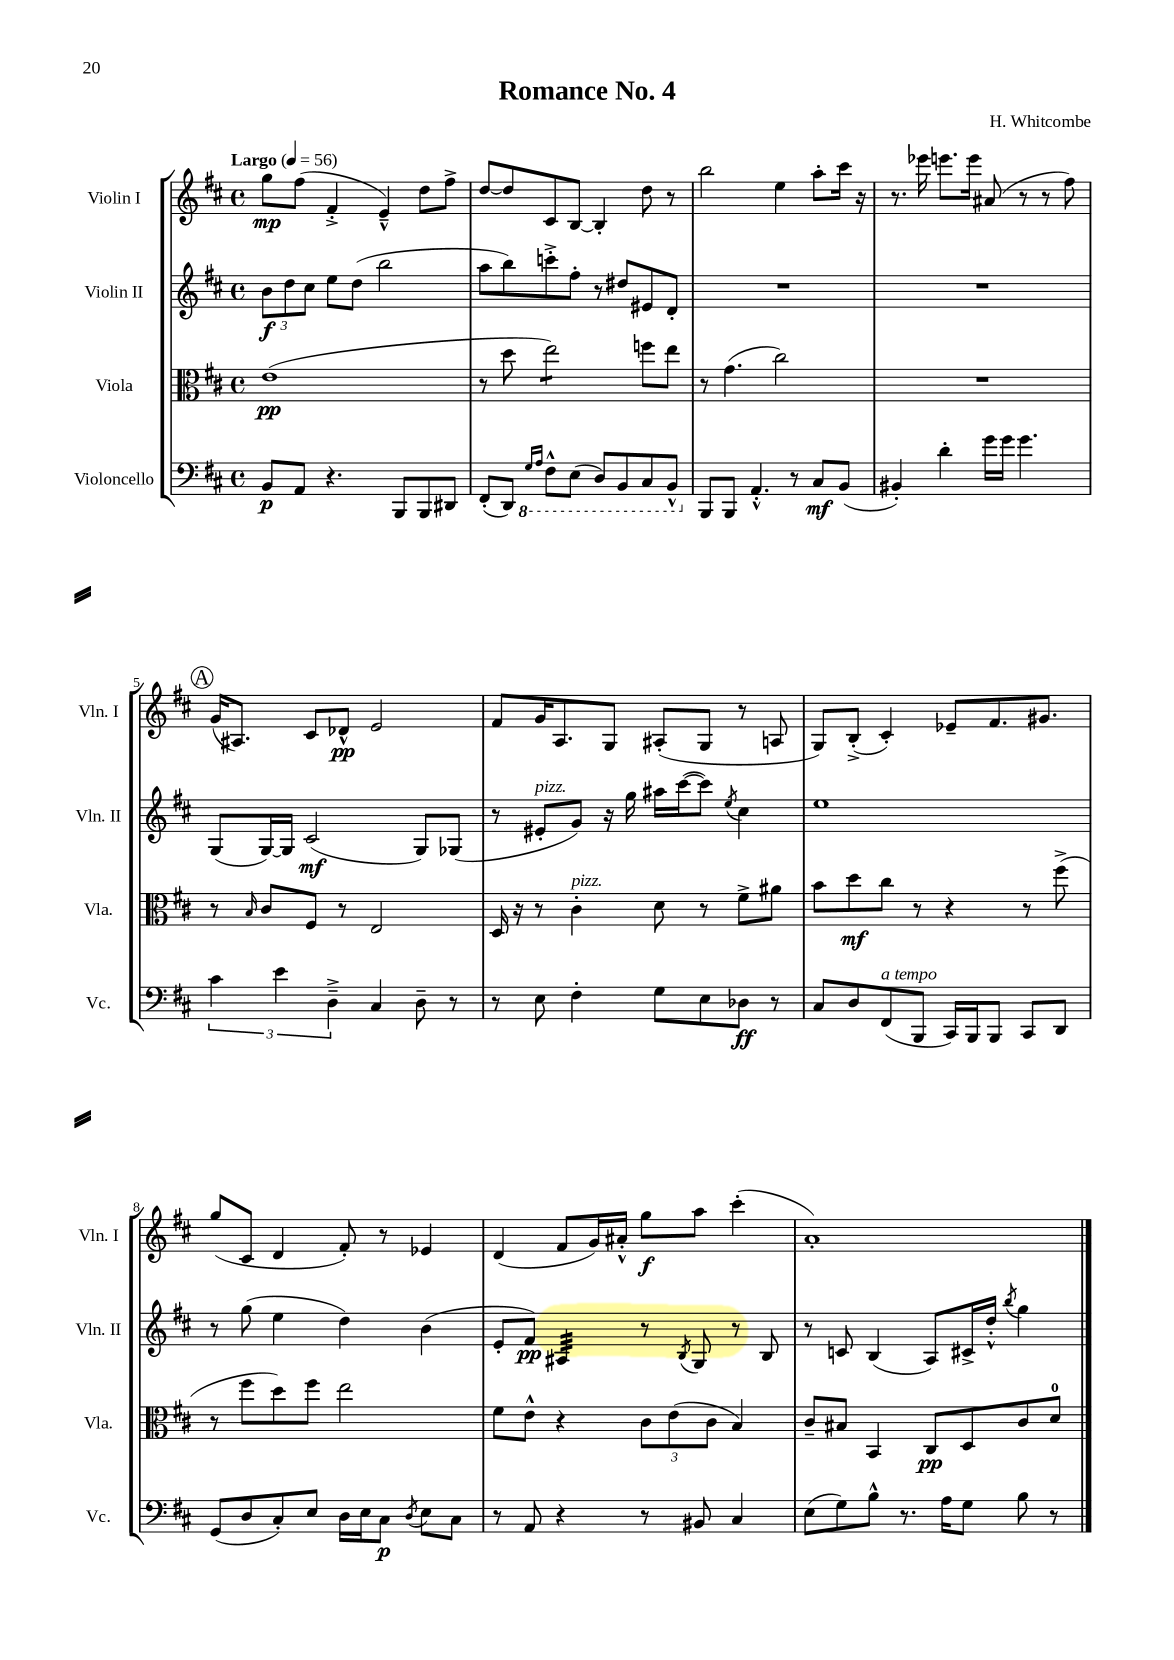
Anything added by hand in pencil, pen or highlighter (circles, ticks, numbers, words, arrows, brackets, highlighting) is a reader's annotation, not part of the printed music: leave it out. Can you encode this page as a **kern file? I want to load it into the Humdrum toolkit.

**kern	**kern	**kern	**kern
*staff4	*staff3	*staff2	*staff1
*clefF4	*clefC3	*clefG2	*clefG2
*k[f#c#]	*k[f#c#]	*k[f#c#]	*k[f#c#]
*M4/4	*M4/4	*M4/4	*M4/4
*met(c)	*met(c)	*met(c)	*met(c)
*MM56	*MM56	*MM56	*MM56
8BB/L	(1e	12b\L	8gg\L
.	.	12dd\	.
8AA/J	.	.	(8ff#\J
.	.	12cc#\J	.
4.r	.	8ee\L	4f#'^/
.	.	(8dd\J	.
.	.	2bb\	4e~^^/)
8BBB/L	.	.	.
8BBB/	.	.	8dd\L
8DD#/J	.	.	8ff#^\J
=	=	=	=
(8FF#'/L	8r	8aa\L	[8dd/L
8DD/J)	8dd\	8bb\)	8dd/]
16qqGG/LL	.	.	.
16qqAA/JJ	.	.	.
8FF#^^\L	2ee\)	8ccc'^\	8c#/
(8EE\J	.	8ff#'\J	[8B/J
8DD/L)	.	8r	4B'/]
8BBB/	.	8dd#/L	.
8CC#/	8ff\L	8e#/	8dd\
8BBB^^/J	8ee\J	8d'/J	8r
=	=	=	=
8BBB/L	8r	1r	2bb\
8BBB/J	(4.g\	.	.
4.AA'^^/	.	.	.
.	2cc#\)	.	4ee\
8r	.	.	.
8C#/L	.	.	8aa'\L
(8BB/J	.	.	16ccc#\Jk
.	.	.	16r
=	=	=	=
4BB#'/)	1r	1r	8.r
.	.	.	16eee-\
4d'\	.	.	8.eee\L
.	.	.	16eee\Jk
16g\LL	.	.	(8a#/
16g\JJ	.	.	.
4.g\	.	.	8r
.	.	.	8r
.	.	.	8ff#\)
=	=	=	=
6c#\	8r	(8G/L	(16g/LK
.	.	.	8.A#/J)
.	16qqB/	.	.
.	8c#/L	[16G/L)	.
6e\	.	.	.
.	.	16G/]JJ	.
.	8F#/J	(2c#/	8c#/L
6D~^\	.	.	.
.	8r	.	8d-^^/J
4C#/	2E/	.	2e/
8D~\	.	8G/L)	.
8r	.	(8G-/J	.
=	=	=	=
8r	16D/	8r	8f#/L
.	16r	.	.
8E\	8r	8e#'/L	16g/K
.	.	.	8.A/
4F#'\	4c#'\	8g/J)	.
.	.	16r	8G/J
.	.	16gg\	.
8G\L	8d\	16aa#\LL	(8A#'/L
.	.	([16ccc#\J	.
8E\	8r	8ccc#\]J)	8G/J
.	.	8qee/	.
8D-\J	8f#^\L	4cc#\	8r
8r	8a#\J	.	8A/
=	=	=	=
8C#/L	8b\L	1ee	8G/L)
8D/	8dd\	.	(8B'^/J
(8FF#/	8cc#\J	.	4c#'/)
8BBB/J	8r	.	.
16CC#/LL)	4r	.	8e-~/L
16BBB/J	.	.	.
8BBB/J	.	.	8.f#/
8CC#/L	8r	.	.
.	.	.	8.g#/J
8DD/J	(8ff#^\	.	.
=	=	=	=
(8GG/L	8r	8r	(8gg/L
8D/	8ff#\L	(8gg\	8c#/J
8C#'/)	8dd\)	4ee\	4d/
8E/J	8ff#\J	.	.
16D\LL	2ee\	4dd\)	8f#'/)
16E\J	.	.	.
8C#\J	.	.	8r
8qD/	.	.	.
8E\L	.	(4b\	4e-/
8C#\J	.	.	.
=	=	=	=
8r	8f#\L	8e'/L	(4d/
8AA/	8e^^\J	8f#/J)	.
4r	4r	4A#/	8f#/L
.	.	.	16g/L)
.	.	.	16a#'^^/JJ
8r	12c#\L	8r	8gg\L
.	(12e\	.	.
.	.	8qB/	.
8BB#/	.	8G/	8aa\J
.	12c#\J	.	.
4C#/	4B/)	8r	(4ccc#'\
.	.	8B/	.
=	=	=	=
(8E\L	8c#~/L	8r	1a')
8G\)	8B#/J	8c/	.
8B^^\J	4BB/	(4B/	.
8.r	.	.	.
.	8C#/L	8A/L)	.
16A\LK	.	.	.
8G\J	8D/	16c#^/L	.
.	.	16dd'^^/JJ	.
.	.	8qbb/	.
8B\	8c#/	4gg\	.
8r	8d/J	.	.
==	==	==	==
*-	*-	*-	*-
